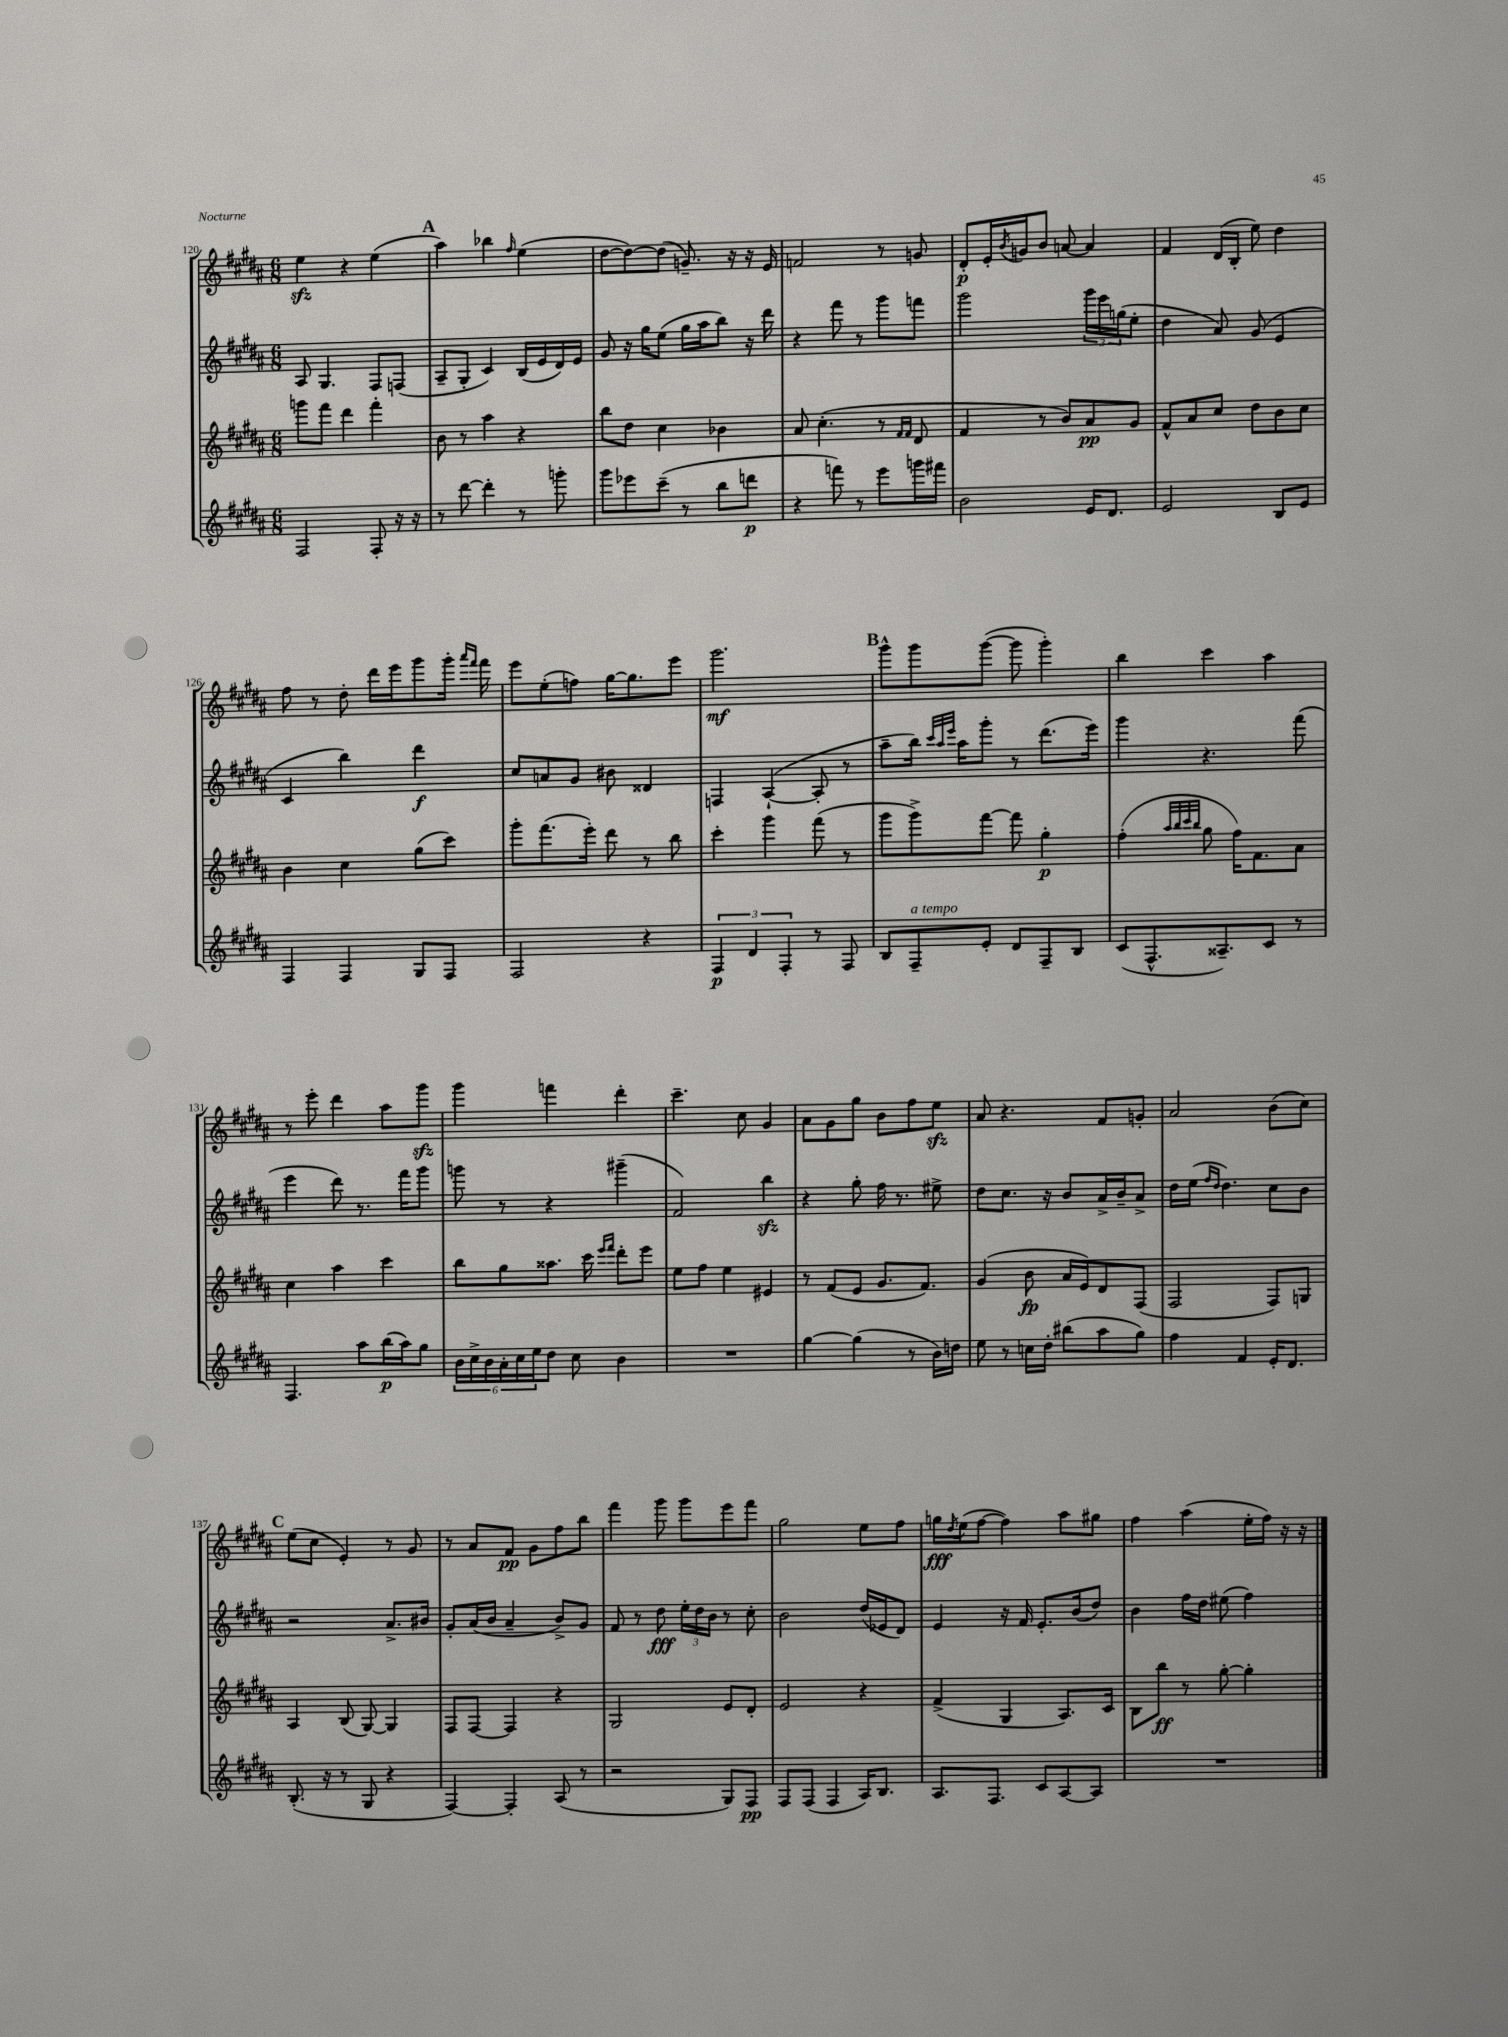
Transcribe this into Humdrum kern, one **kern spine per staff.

**kern	**kern	**kern	**kern
*staff4	*staff3	*staff2	*staff1
*clefG2	*clefG2	*clefG2	*clefG2
*k[f#c#g#d#a#]	*k[f#c#g#d#a#]	*k[f#c#g#d#a#]	*k[f#c#g#d#a#]
*M6/8	*M6/8	*M6/8	*M6/8
2F#	8ggg	8A#	4ee
.	8fff#	4.G#	.
.	4ddd#	.	4r
8F#'	4fff#'	8F#	(4ee
16r	.	(8F	.
16r	.	.	.
=	=	=	=
8r	8b	8A#~	4aa#)
[8ddd#	8r	8G#'	.
4ddd#']	4aa#	4c#)	4bb-
.	.	.	16qqff#
8r	4r	(16B	(4ee
.	.	16e	.
8ggg'	.	16d#)	.
.	.	16e	.
=	=	=	=
8ggg#	8bb	8g#	[8dd#
8eee-	8dd#	16r	8dd#_)
.	.	16gg#	.
(8ccc#~	4cc#	(8ee	(8dd#]
8r	.	16gg#	8.g~)
.	.	16aa#	.
8bb	4b-	8bb)	.
.	.	.	16r
8ddd	.	16r	16r
.	.	16ddd#	16e
=	=	=	=
4r	8a#	4r	2f
.	(4.cc#'	.	.
8fff)	.	8fff#	.
8r	.	8r	.
8eee	8r	8ggg#	8r
.	16qqf#	.	.
.	16qqf#	.	.
16ggg	8d#	8fff	8g
16fff#	.	.	.
=	=	=	=
2b	4f#	2ggg#	8d#'
.	.	.	16e'
.	.	.	8qb
.	.	.	16g
.	8r	.	8b
.	8b)	.	[8a
16e	8a#	24ggg#	4a]
.	.	24eee	.
8.d#	.	.	.
.	.	(24gg	.
.	8g#	8ee'	.
=	=	=	=
2e	8f#^^	4dd#	4f#
.	8a#	.	.
.	8cc#	8a#)	(16d#
.	.	.	16B'
.	8dd#	(8g#	8ee)
8B	8b	4e	4dd#
8e	8cc#	.	.
=	=	=	=
4F#	4b	4c#	8ff#
.	.	.	8r
4F#	4cc#	4bb)	8dd#'
.	.	.	16ddd#
.	.	.	16eee
8G#	(8gg#	4ddd#	8ggg#
8F#	8ccc#)	.	16ggg#'
.	.	.	16qqaaa#
.	.	.	16qqfff#
.	.	.	16fff#
=	=	=	=
2F#	8ggg#'	8cc#	8eee
.	(8.fff#	8a	(8ee'
.	.	8g#	8ff)
.	16eee')	.	.
.	8ddd#	8b#	[16gg#
.	.	.	8.gg#]
4r	8r	4d##	.
.	8bb	.	8eee
=	=	=	=
6F#	4ccc#'	4F	2.ggg#
6d#	.	.	.
.	4ggg#	([4A#`	.
6F#'	.	.	.
8r	(8fff#	8A#']	.
8F#	8r	8r	.
=	=	=	=
8B	8ggg#	8aa#~	8ggg#^^
8F#~	8ggg#^)	16bb)	8ggg#
.	.	32qqccc#	.
.	.	32qqaa#	.
.	.	32qqeee	.
.	.	16aa#	.
8e'	[8fff#	8ggg#'	([8ggg#
8d#	8fff#]	8r	8ggg#]
8F#~	4gg#'	(8.ddd#	4ggg#')
8B	.	.	.
.	.	16eee)	.
=	=	=	=
(8c#	(4ff#'	4ggg#	4bb
8.F#^^	.	.	.
.	32qqaa#	.	.
.	32qqbb	.	.
.	32qqccc#	.	.
.	32qqbb	.	.
.	8gg#	4.r	4ccc#
8.A##~)	.	.	.
.	16ff#)	.	.
.	8.f#	.	.
8c#	.	.	4aa#
8r	8a#	(8fff#	.
=	=	=	=
4.F#	4cc#	4eee	8r
.	.	.	8eee'
.	4aa#	8ddd#)	4ddd#
8aa#	.	8.r	.
(16bb	4ccc#	.	8aa#
16aa#)	.	16fff#	.
8gg#	.	8ggg#	8ggg#
=	=	=	=
24b	8bb	8ggg	4ggg#
24cc#^	.	.	.
24b	.	.	.
24a#'	8gg#	8r	.
24cc#	.	.	.
24ee	.	.	.
8dd#	8.aa##	4r	4fff
8cc#	.	.	.
.	16ccc#	.	.
.	16qqeee	.	.
.	16qqfff#	.	.
4b	8ddd#'	(4ggg#~	4ddd#'
.	8eee	.	.
=	=	=	=
2.r	8ee	2f#)	4.ccc#~
.	8ff#	.	.
.	4ee	.	.
.	.	.	8cc#
.	4e#	4bb	4g#
=	=	=	=
[4gg#	8r	4r	8a#
.	(8f#	.	8g#
(4gg#]	8e	8gg#'	8gg#
.	8.g#	16ff#	8b
.	.	8.r	.
8r	.	.	8ff#
.	8.f#)	.	.
16b)	.	8ee#^	8ee
16dd	.	.	.
=	=	=	=
8ee	(4g#	8dd#	8a#
8r	.	8.cc#	4.r
16cc	8b	.	.
16dd#'	.	16r	.
(8bb#	16a#	8b	.
.	16e)	.	.
8aa#	8d#	16a#^	8f#
.	.	16b~	.
8gg#)	(8F#	8a#^	8g'
=	=	=	=
4ff#	2F#	16dd#	2a#
.	.	(16ee	.
.	.	16qqff#	.
.	.	16qqdd#	.
.	.	4.dd#)	.
4f#	.	.	.
16e'	8F#)	8cc#	(8b
8.d#	.	.	.
.	8G	8b	8cc#)
=	=	=	=
(8.B'	4A#	2r	(8ee
.	.	.	8cc#
16r	.	.	.
8r	(8B	.	4e')
8G#	[8G#)	.	.
4r	4G#]	8.a#^	8r
.	.	.	8g#
.	.	16b#	.
=	=	=	=
[4F#)	8F#	8g#'	8r
.	[8F#	(16a#	8a#
.	.	16b	.
4F#']	4F#]	4a#~	8f#
.	.	.	8g#
(8A#	4r	8b^)	8ff#
8r	.	8g#	8bb
=	=	=	=
2r	2G#	8f#	4fff#
.	.	8r	.
.	.	8dd#	8ggg#
.	.	24ee'	8ggg#
.	.	24dd#	.
.	.	24b	.
8G#)	8e	8r	8eee
8F#	8d#'	8cc#'	8fff#
=	=	=	=
8F#	2e	2b	2gg#
(8F#	.	.	.
4F#	.	.	.
16A#)	4r	(16dd#	8ee
8.B	.	16e-	.
.	.	8d#)	8ff#
=	=	=	=
8.A#	(4f#^	4e	16gg
.	.	.	8qdd#
.	.	.	(16ee
.	.	.	[8ff#
8.F#	.	.	.
.	4G#	16r	4ff#])
.	.	16f#	.
8c#	.	8.e'	.
[8A#	8.A#)	.	8aa#
.	.	(16b	.
8A#]	.	8dd#)	8gg#
.	16c#	.	.
=	=	=	=
2.r	8B	4b	4ff#
.	8bb	.	.
.	8r	16ff#	(4aa#
.	.	16dd#	.
.	[8gg#'	(8ee#	.
.	4gg#']	4ff#)	16ee'
.	.	.	16ff#)
.	.	.	16r
.	.	.	16r
==	==	==	==
*-	*-	*-	*-
